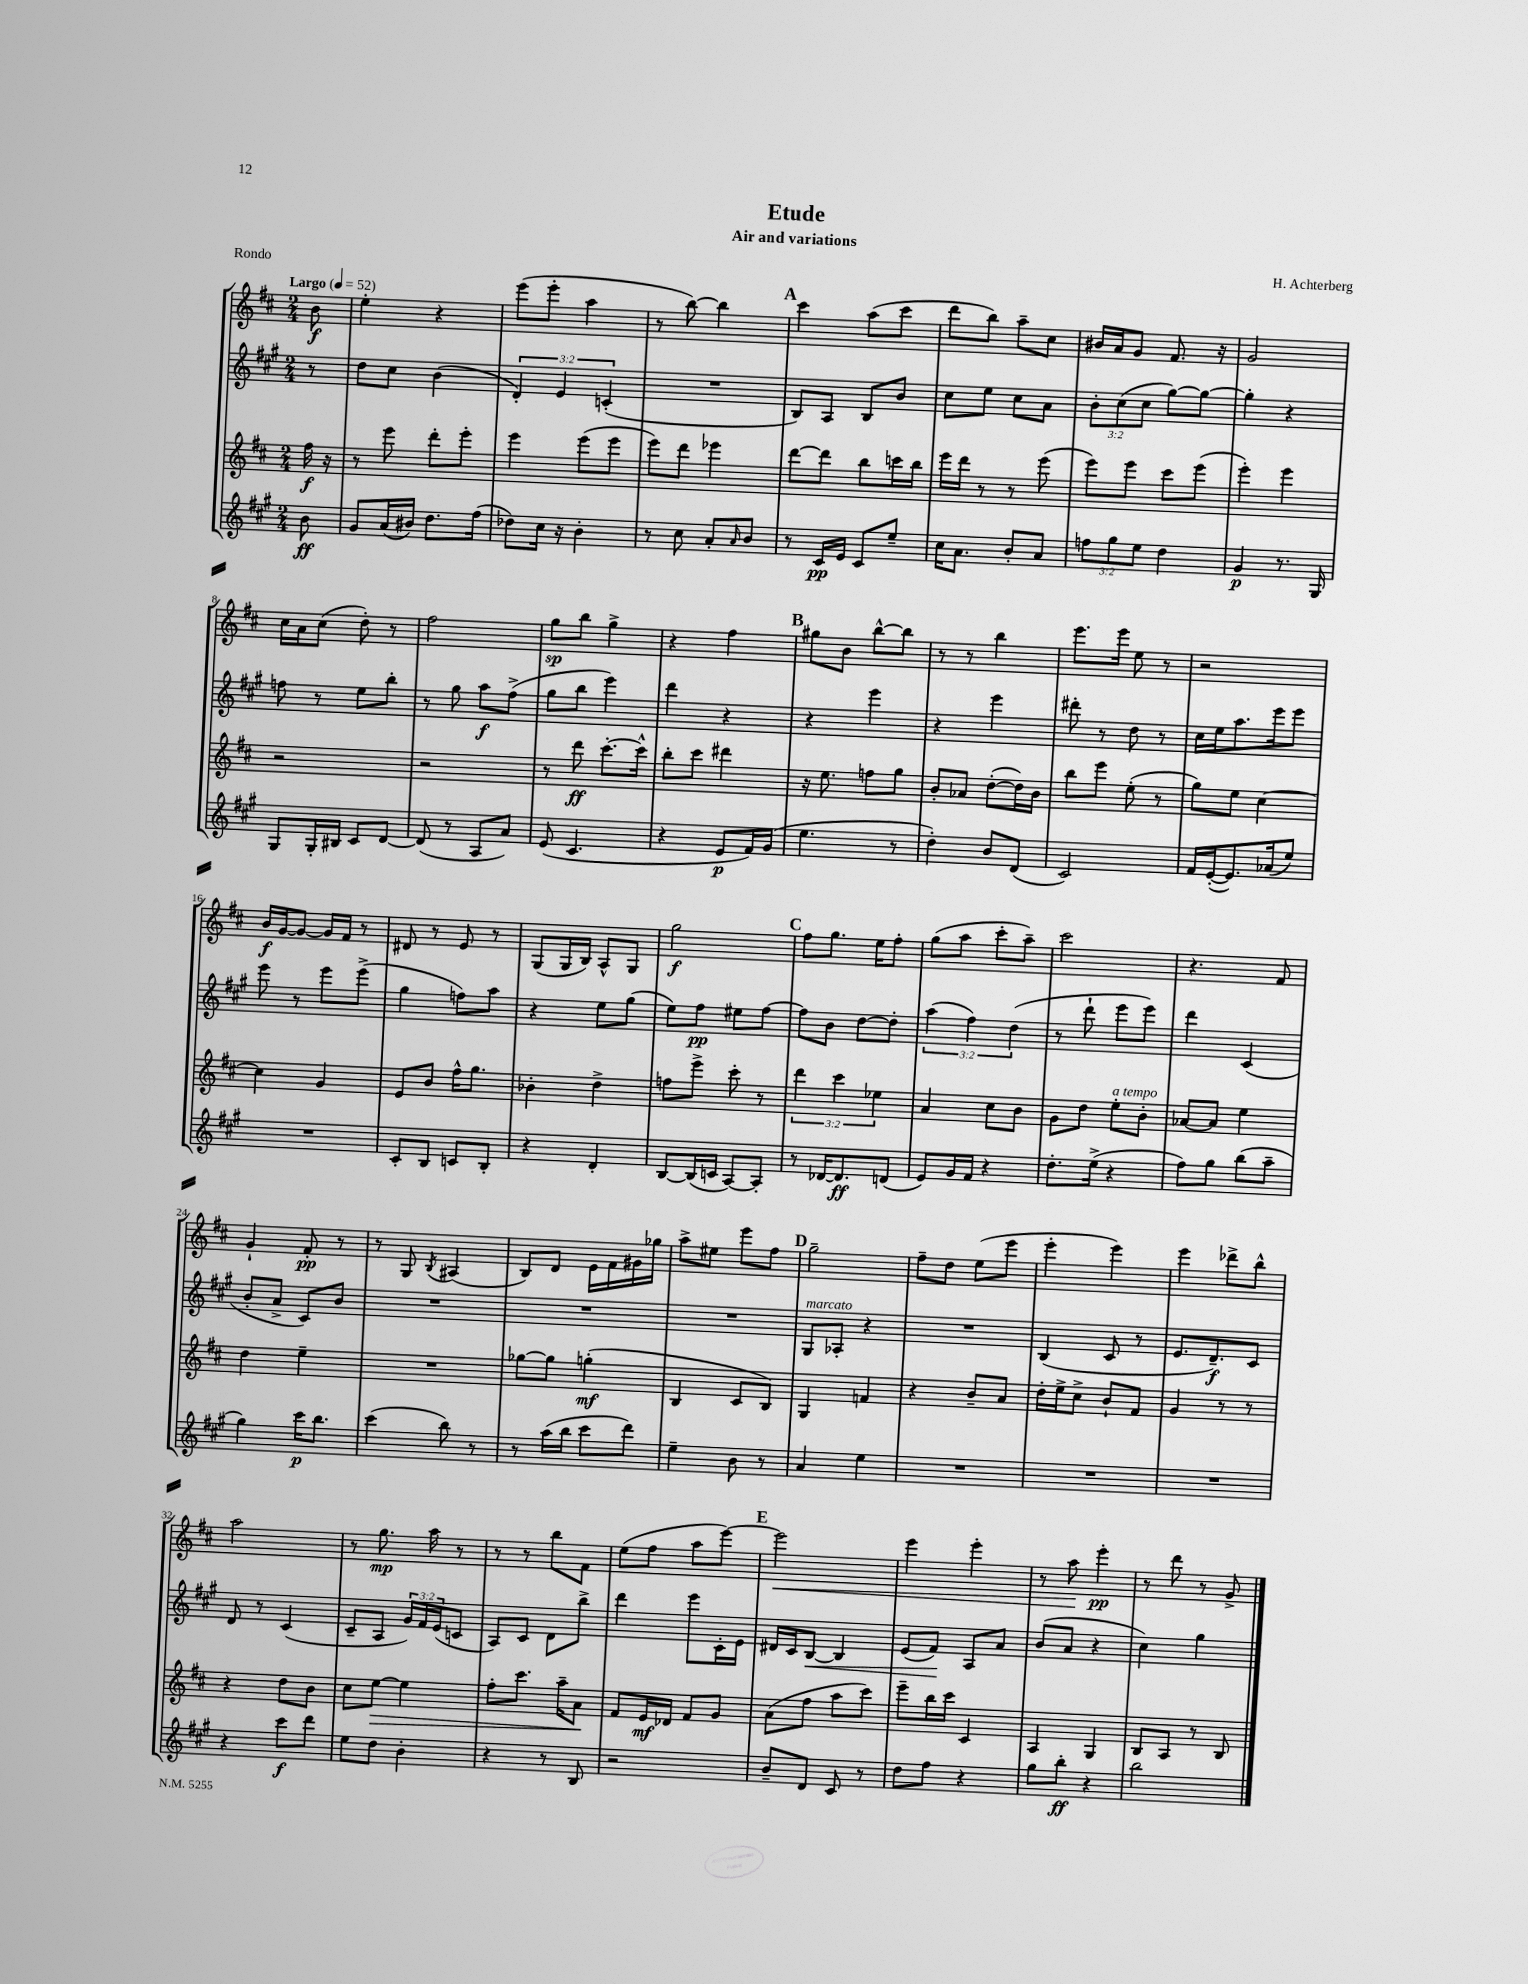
\header { title = "Etude" composer = "H. Achterberg" subtitle = "Air and variations" piece = "Rondo" }
<<
\new StaffGroup <<
\new Staff = "s0" {
    \clef treble \key d \major \numericTimeSignature \time 2/4 \partial 8 \tempo "Largo" 4 = 52
    b'8\f |
    e''4-. r4 |
    e'''8( e'''8-. a''4 |
    r8 b''8~) b''4 |
    \mark \markup { \bold "A" } cis'''4 a''8( cis'''8 |
    d'''8 b''8) a''8-- cis''8 |
    bis'16 a'16 g'8 fis'8. r16 |
    g'2 |
    cis''16 a'16 cis''8( d''8-.) r8 |
    fis''2 |
    g''8\sp b''8 g''4-> |
    r4 fis''4 |
    \mark \markup { \bold "B" } gis''8 b'8 b''8~-^ b''8 |
    r8 r8 b''4 |
    e'''8. e'''16 e''8 r8 |
    r2 |
    b'16\f g'16~ g'8~ g'16 fis'16 r8 |
    dis'8 r8 e'8 r8 |
    g8( g16 b16) a8-^ g8 |
    g''2\f |
    \mark \markup { \bold "C" } fis''8 g''8. e''16 fis''8-. |
    g''8( a''8 cis'''8-. a''8--) |
    cis'''2 |
    r4. fis'8 |
    g'4-! fis'8-.\pp r8 |
    r8 g8 \acciaccatura { b8 } ais4( |
    b8) d'8 e'16 fis'16 gis'16 ges''16 |
    a''8-> eis''8 e'''8 fis''8 |
    \mark \markup { \bold "D" } g''2-- |
    fis''8-- d''8 e''8( e'''8 |
    e'''4-. e'''4) |
    e'''4 des'''8-> b''8-^ |
    a''2 |
    r8 g''8.\mp a''16 r8 |
    r8 r8 b''8 fis'8 |
    e''8( fis''8 a''8 e'''8~) |
    \mark \markup { \bold "E" } e'''2\< |
    e'''4 e'''4-. |
    r8 a''8\! e'''4-.\pp |
    r8 d'''8 r8 g'8-> \bar "|." |
}
\new Staff = "s1" {
    \clef treble \key a \major \numericTimeSignature \time 2/4 \override Staff.TupletNumber.text = #tuplet-number::calc-fraction-text \partial 8
    r8 |
    d''8 cis''8 b'4( |
    \tuplet 3/2 { d'4-.) e'4 c'4-.( } |
    R2 |
    \mark \markup { \bold "A" } b8) a8 b8 b'8 |
    cis''8 e''8 cis''8 a'8 |
    \tuplet 3/2 { b'8-. cis''8( cis''8 } gis''8~) gis''8~ |
    gis''4-. r4 |
    f''8 r8 e''8 b''8-. |
    r8 gis''8 a''8\f fis''8->( |
    gis''8 b''8 e'''4) |
    d'''4 r4 |
    \mark \markup { \bold "B" } r4 e'''4 |
    r4 e'''4 |
    dis'''8-. r8 d''8 r8 |
    cis''16 e''16 a''8. e'''16 e'''8 |
    e'''8 r8 e'''8 e'''8->( |
    gis''4 f''8) a''8 |
    r4 e''8 gis''8( |
    e''8) fis''8\pp eis''8 fis''8~ |
    \mark \markup { \bold "C" } fis''8 b'8 d''8~ d''8-. |
    \tuplet 3/2 { a''4( fis''4) d''4( } |
    r8 d'''8-! e'''8 e'''8) |
    d'''4 cis'4( |
    b'8-. a'8-> cis'8) b'8 |
    R2 |
    R2 |
    R2 |
    \mark \markup { \bold "D" } gis8^\markup { \italic "marcato" } aes8-. r4 |
    R2 |
    b4( cis'8 r8 |
    e'8. d'8.--\f) cis'8 |
    d'8 r8 cis'4( |
    cis'8-- a8 \tuplet 3/2 { gis'16) fis'16 e'16( } c'8 |
    a8) cis'8 d'8 b''8-> |
    d'''4 e'''8 cis'16-. e'16 |
    \mark \markup { \bold "E" } dis'16 cis'16 b8~\< b4 |
    e'8( fis'8\!) a8 a'8 |
    b'8( a'8 r4 |
    cis''4) gis''4 \bar "|." |
}
\new Staff = "s2" {
    \clef treble \key d \major \numericTimeSignature \time 2/4 \override Staff.TupletNumber.text = #tuplet-number::calc-fraction-text \partial 8
    fis''16\f r16 |
    r8 e'''8 d'''8-. e'''8-. |
    e'''4 e'''8( e'''8 |
    e'''8) d'''8 ees'''4 |
    \mark \markup { \bold "A" } d'''8~ d'''8 b''8 c'''16 b''16 |
    e'''16 d'''16 r8 r8 e'''8( |
    e'''8) e'''8 cis'''8 e'''8( |
    e'''4-.) e'''4 |
    r2 |
    r2 |
    r8 d'''8\ff cis'''8.~-. cis'''16-^ |
    b''8-. cis'''8 dis'''4 |
    \mark \markup { \bold "B" } r16 e''8. f''8 g''8 |
    b'8-. aes'8 d''8~-.( d''16) b'16 |
    b''8 e'''8 e''8-.( r8 |
    g''8) e''8 cis''4~ |
    cis''4 g'4 |
    e'8 b'8 fis''16-^ g''8. |
    bes'4-. d''4-> |
    f''8 e'''8-> cis'''8-. r8 |
    \mark \markup { \bold "C" } \tuplet 3/2 { d'''4 cis'''4 ees''4 } |
    a'4 cis''8 b'8 |
    g'8 d''8 e''8-.^\markup { \italic "a tempo" } b'8-. |
    aes'8~ aes'8 e''4 |
    d''4 e''4-- |
    R2 |
    ges''8~ ges''8 g''4-.\mf( |
    b4 cis'8 b8) |
    \mark \markup { \bold "D" } g4 f'4 |
    r4 b'8-- a'8 |
    d''16-. e''16-> cis''8-> b'8-! fis'8 |
    g'4 r8 r8 |
    r4 d''8 b'8 |
    cis''8 e''8~\> e''4 |
    fis''8-. cis'''8. a''16-- a'8\! |
    fis'8 e'16\mf des'16 fis'8 g'8 |
    \mark \markup { \bold "E" } a'8( fis''8 a''8 cis'''8) |
    e'''8-- b''16 cis'''16 cis'4 |
    a4 g4 |
    b8 a8 r8 b8 \bar "|." |
}
\new Staff = "s3" {
    \clef treble \key a \major \numericTimeSignature \time 2/4 \override Staff.TupletNumber.text = #tuplet-number::calc-fraction-text \partial 8
    b'8\ff |
    gis'8 a'16( bis'16) d''8. fis''16( |
    des''8) cis''16 r16 b'4-. |
    r8 cis''8 a'8-. \grace { a'16 } b'8 |
    \mark \markup { \bold "A" } r8 cis'16\pp e'16 cis'8 e''8-- |
    cis''16 a'8. b'8-. a'8 |
    \tuplet 3/2 { f''8 gis''8 e''8 } d''4 |
    gis'4\p r8. gis16 |
    gis8 gis16-. bis16 cis'8 d'8~ |
    d'8( r8 a8 a'8) |
    e'8( cis'4. |
    r4 e'8\p fis'16) gis'16( |
    \mark \markup { \bold "B" } e''4. r8 |
    d''4-.) b'8 d'8( |
    cis'2) |
    fis'16 e'16~-.( e'8.) aes'16( e''8) |
    R2 |
    cis'8-. b8 c'8 b8-. |
    r4 d'4-. |
    b8~ b16( c'16 a8~) a8-. |
    \mark \markup { \bold "C" } r8 des'16~ des'8.\ff d'8( |
    e'8) gis'16 fis'16 r4 |
    d''8.-. e''16->( r4 |
    fis''8) gis''8 b''8( a''8-- |
    gis''4) cis'''16\p b''8. |
    cis'''4( b''8) r8 |
    r8 a''16( b''16 cis'''8 d'''8) |
    e''4-- b'8 r8 |
    \mark \markup { \bold "D" } a'4 e''4 |
    R2 |
    R2 |
    R2 |
    r4 cis'''8\f d'''8 |
    e''8 d''8 b'4-. |
    r4 r8 b8 |
    r2 |
    \mark \markup { \bold "E" } b'8-- d'8 cis'8 r8 |
    d''8 fis''8 r4 |
    gis''8 b''8-.\ff r4 |
    b''2 \bar "|." |
}
>>
>>
